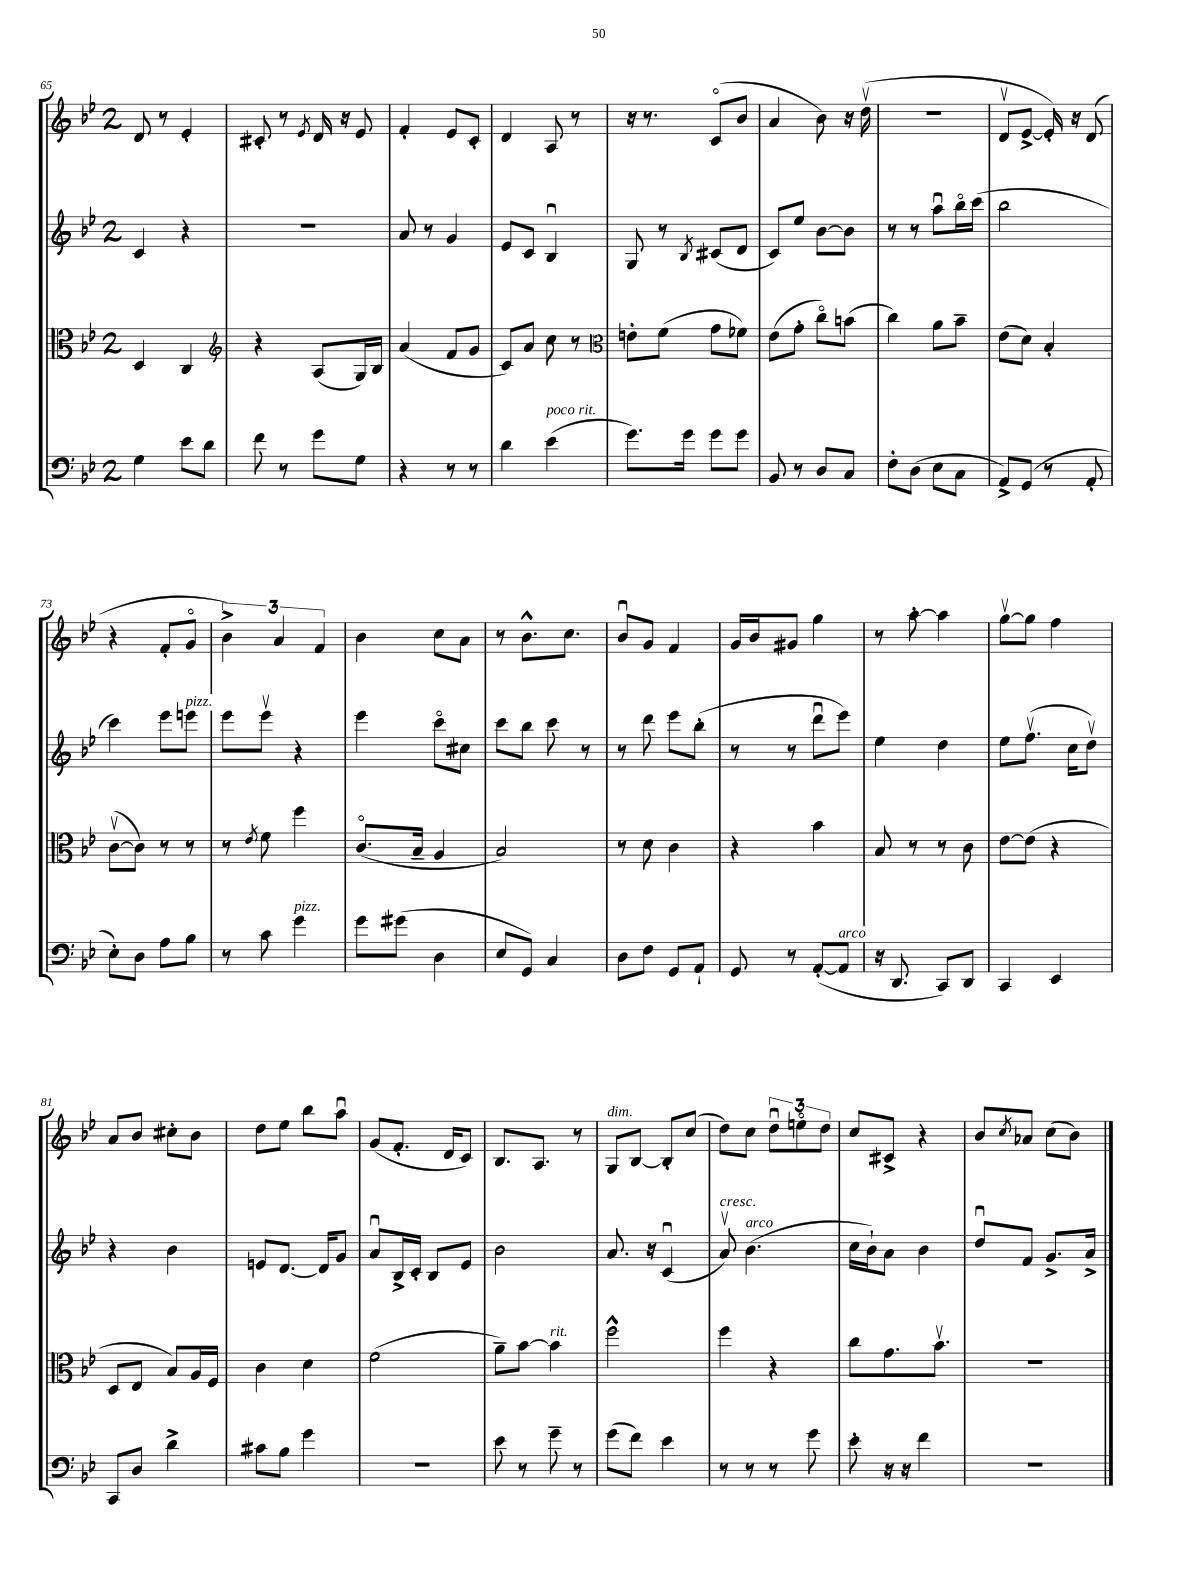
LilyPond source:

<<
\new StaffGroup <<
\new Staff = "s0" {
    \clef treble \key bes \major \once \override Staff.TimeSignature.style = #'single-digit \time 2/4
    d'8 r8 ees'4-. |
    cis'8-. r8 \acciaccatura { ees'8 } d'16 r16 ees'8 |
    f'4-. ees'8 c'8-. |
    d'4 a8 r8 |
    r16 r8. c'8\flageolet( bes'8 |
    a'4 bes'8) r16 d''16\upbow( |
    R2 |
    d'8\upbow ees'8~-> ees'16-.) r16 d'8( |
    r4 f'8-. g'8\flageolet |
    \tuplet 3/2 { bes'4->) a'4 f'4 } |
    bes'4 c''8 a'8 |
    r8 bes'8.-^ c''8. |
    bes'8\downbow g'8 f'4 |
    g'16 bes'16 gis'8 g''4 |
    r8 a''8~-. a''4 |
    g''8~\upbow g''8 f''4 |
    a'8 bes'8 cis''8-. bes'8 |
    d''8 ees''8 bes''8 a''8\downbow |
    g'8( f'8.-. d'16 c'8) |
    bes8. a8. r8 |
    g8^\markup { \italic "dim." } bes8~ bes8-. c''8( |
    d''8) c''8 \tuplet 3/2 { d''8\downbow e''8\flageolet d''8 } |
    c''8 cis'8-> r4 |
    bes'8 \acciaccatura { c''8 } aes'8 c''8( bes'8) \bar "|." |
}
\new Staff = "s1" {
    \clef treble \key bes \major \once \override Staff.TimeSignature.style = #'single-digit \time 2/4
    c'4 r4 |
    R2 |
    a'8 r8 g'4 |
    ees'8 c'8 bes4\downbow |
    g8 r8 \acciaccatura { bes8 } cis'8( d'8 |
    c'8) ees''8 bes'8~ bes'8 |
    r8 r8 a''8\downbow bes''16\flageolet c'''16( |
    bes''2 |
    c'''4) ees'''8 e'''8^\markup { \italic "pizz." } |
    ees'''8 ees'''8\upbow r4 |
    ees'''4 c'''8\flageolet cis''8 |
    c'''8 bes''8 c'''8 r8 |
    r8 d'''8 ees'''8 bes''8-.( |
    r8 r8 d'''8\downbow ees'''8) |
    ees''4 d''4 |
    ees''8 f''8.\upbow( c''16 d''8\upbow) |
    r4 bes'4 |
    e'8 d'8.~ d'16 g'8 |
    a'8\downbow bes16-> c'16-. bes8 ees'8 |
    bes'2 |
    a'8. r16 c'4\downbow( |
    a'8\upbow^\markup { \italic "cresc." }) bes'4.^\markup { \italic "arco" }( |
    c''16 bes'16-!) a'8 bes'4 |
    d''8\downbow f'8 g'8.-> a'16-> \bar "|." |
}
\new Staff = "s2" {
    \clef alto \key bes \major \once \override Staff.TimeSignature.style = #'single-digit \time 2/4
    d4 c4 |
    \clef treble r4 a8( g16) bes16 |
    a'4( f'8 g'8 |
    c'8) a'8 c''8 r8 |
    \clef alto e'8-. f'8( g'8 fes'8) |
    ees'8( g'8-. c''8\flageolet) b'8( |
    c''4) a'8 bes'8-- |
    ees'8( d'8) bes4-. |
    c'8~\upbow( c'8) r8 r8 |
    r8 \acciaccatura { ees'8 } f'8 f''4 |
    c'8.\flageolet( bes16-- a4 |
    bes2) |
    r8 d'8 c'4 |
    r4 bes'4 |
    bes8 r8 r8 c'8 |
    ees'8~ ees'8( r4 |
    d8 ees8 bes8) a16 f16 |
    c'4 d'4 |
    f'2( |
    a'8--) bes'8~ bes'4^\markup { \italic "rit." } |
    f''2-^ |
    f''4 r4 |
    c''8 g'8. bes'8.\upbow |
    R2 \bar "|." |
}
\new Staff = "s3" {
    \clef bass \key bes \major \once \override Staff.TimeSignature.style = #'single-digit \time 2/4
    g4 ees'8 d'8 |
    f'8 r8 g'8 g8 |
    r4 r8 r8 |
    d'4 ees'4^\markup { \italic "poco rit." }( |
    g'8.) g'16 g'8 g'8 |
    bes,8 r8 d8 c8 |
    f8-. d8( ees8 c8 |
    a,8->) g,8( r8 a,8-. |
    ees8-.) d8 a8 bes8 |
    r8 c'8 g'4^\markup { \italic "pizz." } |
    g'8 gis'8( d4 |
    ees8 g,8) c4 |
    d8 f8 g,8 a,8-! |
    g,8 r8 a,8~-.( a,8^\markup { \italic "arco" } |
    r16 d,8. c,8) d,8 |
    c,4 ees,4 |
    c,8 d8 d'4-> |
    cis'8 bes8 g'4 |
    R2 |
    ees'8 r8 g'8-- r8 |
    g'8( f'8) ees'4 |
    r8 r8 r8 g'8 |
    ees'8-. r16 r16 f'4 |
    R2 \bar "|." |
}
>>
>>
\layout { \context { \Score currentBarNumber = #65 } }
